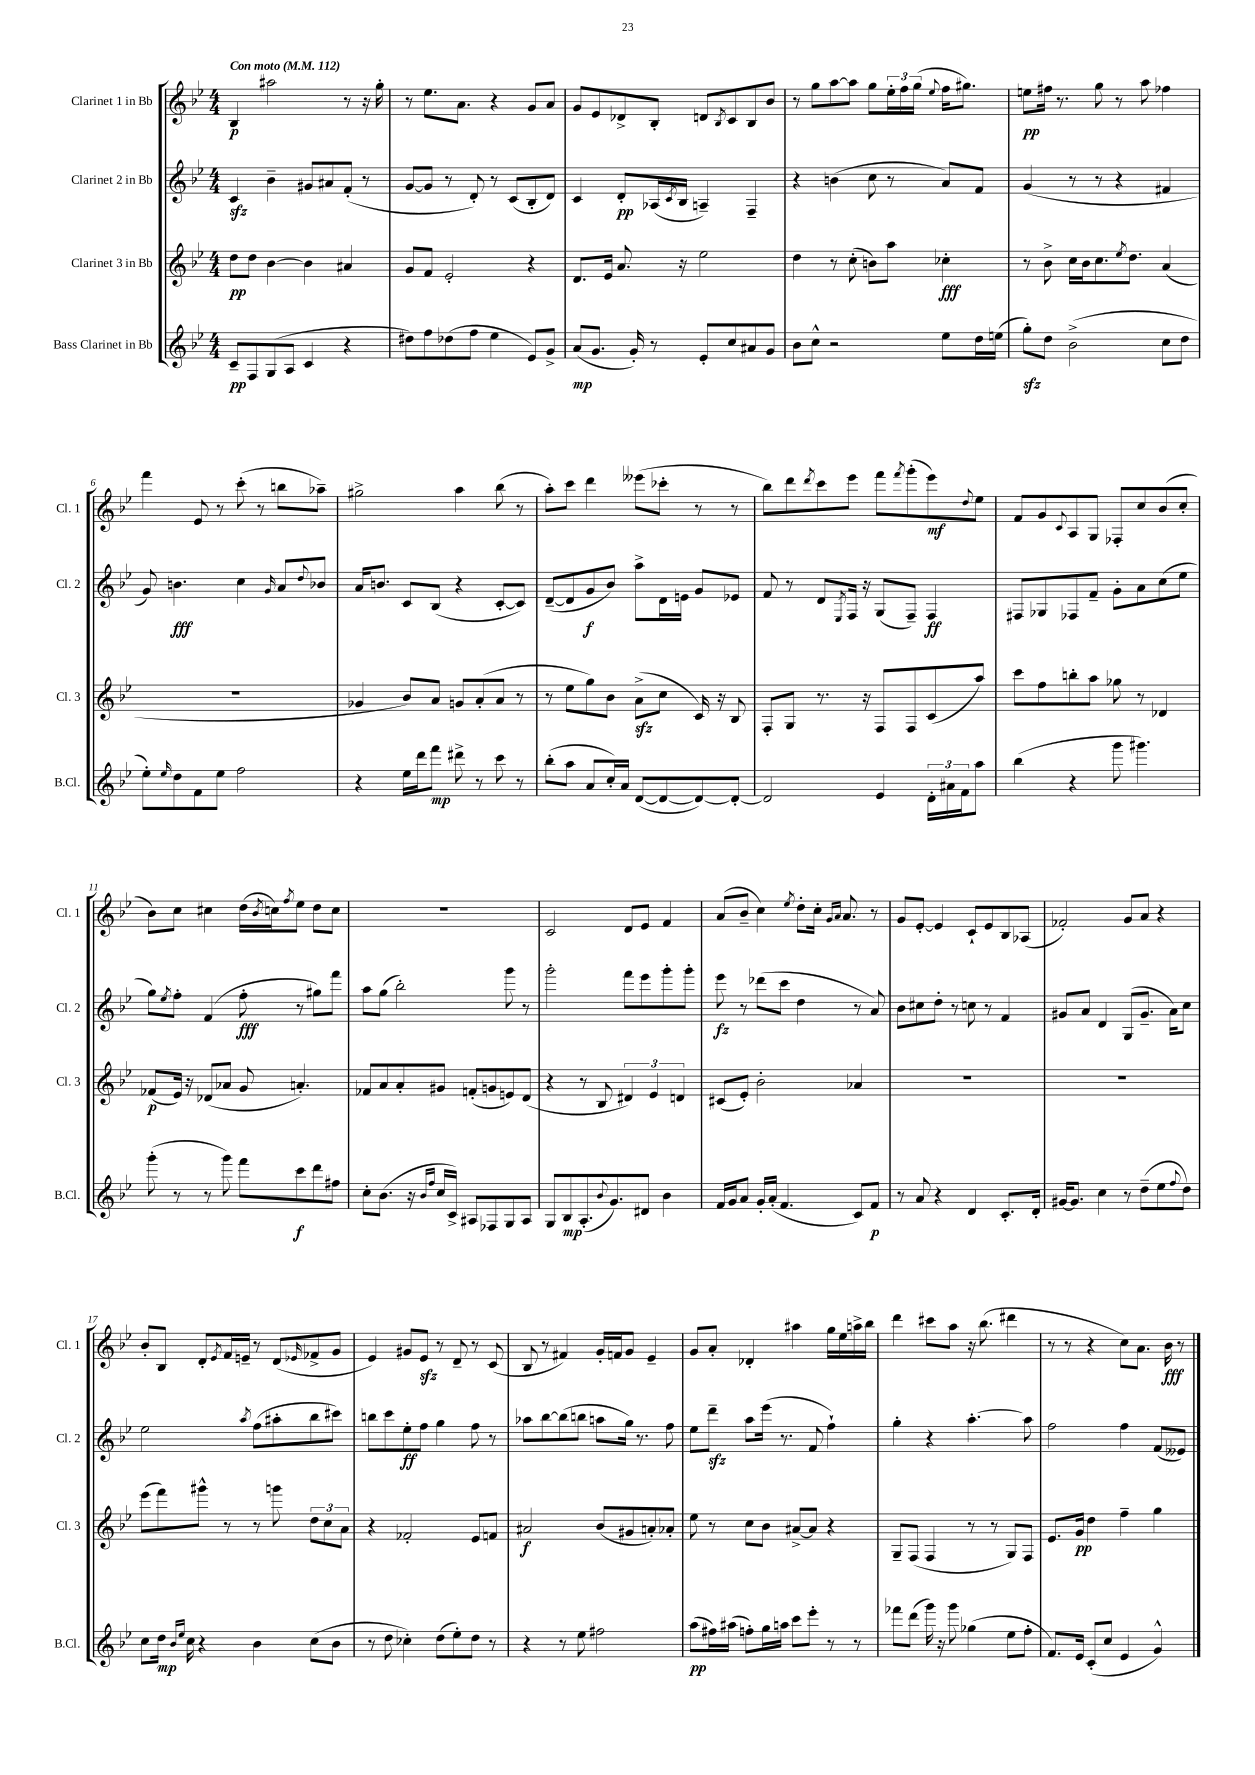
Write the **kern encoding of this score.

**kern	**dynam	**kern	**dynam	**kern	**dynam	**kern	**dynam
*part4	*part4	*part3	*part3	*part2	*part2	*part1	*part1
*staff4	*staff4	*staff3	*staff3	*staff2	*staff2	*staff1	*staff1
*I"Bass Clarinet in Bb	*	*I"Clarinet 3 in Bb	*	*I"Clarinet 2 in Bb	*	*I"Clarinet 1 in Bb	*
*I'B.Cl.	*	*I'Cl. 3	*	*I'Cl. 2	*	*I'Cl. 1	*
*clefG2	*	*clefG2	*	*clefG2	*	*clefG2	*
*k[b-e-]	*	*k[b-e-]	*	*k[b-e-]	*	*k[b-e-]	*
*M4/4	*	*M4/4	*	*M4/4	*	*M4/4	*
*MM112	*	*MM112	*	*MM112	*	*MM112	*
=1	=1	=1	=1	=1	=1	=1	=1
!	!	!	!	!	!	!LO:TX:a:B:t=Con moto	!
8c~/L	pp	8dd\L	pp	4czz/	.	4B-/	p
8F/	.	8dd\J	.	.	.	.	.
(8G/	.	[4b-\	.	4b-~\	.	2aa#X\	.
8A/J	.	.	.	.	.	.	.
4c/	.	4b-\]	.	8g#X/L	.	.	.
.	.	.	.	8a#X/	.	.	.
4r	.	4a#X/	.	(8f'/J	.	8r	.
.	.	.	.	8r	.	16r	.
.	.	.	.	.	.	16gg'\	.
=2	=2	=2	=2	=2	=2	=2	=2
8dd#X\L)	.	8g/L	.	[8g/L	.	8r	.
8ff\	.	8f/J	.	8g/J]	.	8.ee-\L	.
(8dd-X\	.	2e-'/	.	8r	.	.	.
.	.	.	.	.	.	8.a\J	.
8ff\J	.	.	.	8d'/)	.	.	.
4ee-\	.	.	.	8r	.	4r	.
.	.	.	.	(8c/L	.	.	.
8e-/L)	.	4r	.	8B-'/	.	8g/L	.
8g^/J	.	.	.	8d/J)	.	8a/J	.
=3	=3	=3	=3	=3	=3	=3	=3
(8a/L	mp	8.d/L	.	4c/	.	8g/L	.
8.g/J	.	.	.	.	.	8e-/	.
.	.	16e-/Jk	.	.	.	.	.
.	.	8.a/	.	8d'/L	pp	8d-X^/	.
16g'/)	.	.	.	.	.	.	.
8r	.	.	.	(16A-X/L	.	8B-'/J	.
.	.	.	.	8qc/	.	.	.
.	.	16r	.	16B-/JJ	.	.	.
8e-'/L	.	2ee-\	.	4An~/)	.	8dn/L	.
.	.	.	.	.	.	8qB-/	.
8cc/	.	.	.	.	.	8c/	.
8a#X/	.	.	.	4F~/	.	8B-/	.
8g/J	.	.	.	.	.	8b-/J	.
=4	=4	=4	=4	=4	=4	=4	=4
8b-\L	.	4dd\	.	4r	.	8r	.
8cc^^\J	.	.	.	.	.	8gg\L	.
2r	.	8r	.	(4bn\	.	[8aa\	.
.	.	(8cc'\	.	.	.	8aa\J]	.
.	.	8bn\L)	.	8cc\	.	8gg\L	.
.	.	8aa\J	.	8r	.	24ee-'\L	.
.	.	.	.	.	.	24ff\	.
.	.	.	.	.	.	(24gg\JJ	.
.	.	.	.	.	.	8qqee-/	.
8ee-\L	.	4cc-X'\	fff	8a/L)	.	16ff\KL	.
.	.	.	.	.	.	8.gg#X\J)	.
16dd\L	.	.	.	8f/J	.	.	.
(16een\JJ	.	.	.	.	.	.	.
=5	=5	=5	=5	=5	=5	=5	=5
8ggzz'\L)	.	8r	.	(4g/	.	8een\L	pp
8dd\J	.	8b-^\	.	.	.	16ff#X\Jk	.
.	.	.	.	.	.	8.r	.
(2b-^\	.	16cc\LL	.	8r	.	.	.
.	.	16b-\J	.	.	.	.	.
.	.	8.cc\	.	8r	.	8gg\	.
.	.	.	.	4r	.	8r	.
.	.	8qee-/	.	.	.	.	.
.	.	8.dd\J	.	.	.	.	.
.	.	.	.	.	.	8aa\	.
8cc\L	.	(4a/	.	4f#X/	.	4ff-X\	.
8dd\J	.	.	.	.	.	.	.
!!LO:LB:g=z
=6	=6	=6	=6	=6	=6	=6	=6
8ee-'\L)	.	1r	.	8g/)	.	4fff\	.
16qqee-/	.	.	.	.	.	.	.
8dd\	.	.	.	4.bn\	fff	.	.
8f\	.	.	.	.	.	8e-/	.
8ee-\J	.	.	.	.	.	8r	.
2ff\	.	.	.	4cc\	.	(8ccc'\	.
.	.	.	.	.	.	8r	.
.	.	.	.	16qqg/	.	.	.
.	.	.	.	8a/L	.	8bbn\L	.
.	.	.	.	8qqdd/	.	.	.
.	.	.	.	8b-X/J	.	8aa-X~\J)	.
=7	=7	=7	=7	=7	=7	=7	=7
4r	.	4g-X/	.	16a/KL	.	2gg#X^\	.
.	.	.	.	8.bn/J	.	.	.
16ee-\LL	.	8b-/L)	.	8c/L	.	.	.
16ddd\J	.	.	.	.	.	.	.
8fff\J	mp	8a/J	.	(8B-/J	.	.	.
8ddd#X^\	.	8gn/L	.	4r	.	4aa\	.
8r	.	(8a'/	.	.	.	.	.
8ccc\	.	8a/J	.	[8c'/L	.	(8bb-\	.
8r	.	8r	.	8c/J])	.	8r	.
=8	=8	=8	=8	=8	=8	=8	=8
(8bb-'\L	.	8r	.	([8d~/L	.	8aa'\L)	.
8aa\J	.	8ee-\L	.	8d/]	.	8ccc\J	.
8a/L	.	8gg\)	.	8g/	f	4ddd\	.
16cc'/L)	.	8b-\J	.	8b-/J)	.	.	.
16a/JJ	.	.	.	.	.	.	.
([8d/L	.	(8azz^\L	.	8aa^\L	.	(8eee--X\L	.
8d/_	.	8cc\J	.	16d\L	.	8ccc-X'\J	.
.	.	.	.	16en\JJ	.	.	.
8d/_)	.	16c/)	.	8g/L	.	8r	.
.	.	16r	.	.	.	.	.
8d'/J_	.	8B-/	.	8e-X/J	.	8r	.
=9	=9	=9	=9	=9	=9	=9	=9
2d/]	.	8F'/L	.	8f/	.	8bb-\L)	.
.	.	8G/J	.	8r	.	8ddd\	.
.	.	.	.	.	.	8qddd/	.
.	.	8.r	.	8d/L	.	8ccc\	.
.	.	.	.	8qE-/	.	.	.
.	.	.	.	16F/Jk	.	8eee-\J	.
.	.	16r	.	16r	.	.	.
4e-/	.	8F/L	.	(8G/L	.	8fff\L	.
.	.	.	.	.	.	8qfff/	.
.	.	8F/	.	8F~/J)	.	(8ggg'\	.
24d'\LL	.	(8c/	.	4F/	ff	8eee-\)	mf
24a#X\	.	.	.	.	.	.	.
24f\J	.	.	.	.	.	.	.
.	.	.	.	.	.	8qqdd/	.
8aa\J	.	8aa/J)	.	.	.	8ee-\J	.
=10	=10	=10	=10	=10	=10	=10	=10
(4bb-\	.	8ccc\L	.	8F#X/L	.	8f/L	.
.	.	8ff\	.	8G-X/	.	8g/	.
.	.	.	.	.	.	8qqc/	.
4r	.	8bbn'\	.	8F-X/	.	8A/	.
.	.	8aa\J	.	8f~/J	.	8G/J	.
8ggg\	.	8gg-X\	.	8g'\L	.	8F-X'/L	.
4.ggg#X\)	.	8r	.	8a\	.	8cc/	.
.	.	4d-X/	.	(8cc\	.	(8b-/	.
.	.	.	.	8ee-\J	.	8cc'/J	.
!!LO:LB:g=z
=11	=11	=11	=11	=11	=11	=11	=11
(8ggg'\	.	(8f-X/L	p	8gg\L)	.	8b-\L)	.
.	.	.	.	8qee-/	.	.	.
8r	.	16e-/Jk)	.	8ff'\J	.	8cc\J	.
.	.	16r	.	.	.	.	.
8r	.	(8d-X/L	.	(4f/	.	4cc#X\	.
8ggg\)	.	8a-X/J	.	.	.	.	.
8fff\L	.	8g/	.	8ff'\	fff	(16dd\LL	.
.	.	.	.	.	.	8qb-/	.
.	.	.	.	.	.	16ccn\J)	.
.	.	.	.	.	.	8qff/	.
8ccc\	f	4.an'/)	.	8r	.	8ee-\J	.
8ddd\	.	.	.	8gg#X\L)	.	8dd\L	.
8ff#X\J	.	.	.	8fff\J	.	8cc\J	.
=12	=12	=12	=12	=12	=12	=12	=12
8cc'\L	.	8f-X/L	.	8aa\L	.	1r	.
(8.b-\J	.	8a/	.	(8gg\J	.	.	.
.	.	8a'/	.	2bb-'\)	.	.	.
16r	.	.	.	.	.	.	.
16qqb-/LL	.	.	.	.	.	.	.
16qqff/JJ	.	.	.	.	.	.	.
16cc/LL	.	8g#X/J	.	.	.	.	.
16c^/JJ)	.	.	.	.	.	.	.
8A#X/L	.	(8fn'/L	.	.	.	.	.
8F-X/	.	8gn/	.	.	.	.	.
8G/	.	8en/)	.	8ggg\	.	.	.
8A#/J	.	(8d/J	.	8r	.	.	.
=13	=13	=13	=13	=13	=13	=13	=13
8G/L	.	4r	.	2ggg'\	.	2c/	.
8B-/	mp	.	.	.	.	.	.
(8.A'/	.	8r	.	.	.	.	.
.	.	8B-/	.	.	.	.	.
8qqb-/	.	.	.	.	.	.	.
8.g/)	.	.	.	.	.	.	.
.	.	6d#X/)	.	8fff\L	.	8d/L	.
8d#X/J	.	.	.	8eee-\	.	8e-/J	.
.	.	6e-/	.	.	.	.	.
4b-\	.	.	.	8ggg'\	.	4f/	.
.	.	6dn/	.	.	.	.	.
.	.	.	.	8ggg'\J	.	.	.
=14	=14	=14	=14	=14	=14	=14	=14
16f/LL	.	(8c#X/L	.	8eee-\	fz	(8a/L	.
16g/J	.	.	.	.	.	.	.
8a/J	.	8e-'/J)	.	8r	.	8b-~/J	.
16g'/LL	.	2b-'\	.	(8ddd-X\L	.	4cc\)	.
(16a'/JJ	.	.	.	.	.	.	.
4.f/	.	.	.	8ccc\J	.	.	.
.	.	.	.	.	.	8qee-/	.
.	.	.	.	4dd\	.	8dd'\L	.
.	.	.	.	.	.	16cc'\Jk	.
.	.	.	.	.	.	16qqg/LL	.
.	.	.	.	.	.	16qqa/JJ	.
.	.	.	.	.	.	8.a/	.
8c/L)	.	4a-X/	.	8r	.	.	.
8f/J	p	.	.	8a/)	.	8r	.
=15	=15	=15	=15	=15	=15	=15	=15
8r	.	1r	.	8b-\L	.	8g/L	.
8a/	.	.	.	8cc#X\	.	[8e-'/J	.
4r	.	.	.	8dd'\J	.	4e-/]	.
.	.	.	.	8r	.	.	.
4d/	.	.	.	8ccn\	.	8c`/L	.
.	.	.	.	8r	.	8e-/	.
8.c'/L	.	.	.	4f/	.	8B-/	.
.	.	.	.	.	.	(8A-X/J	.
16d'/Jk	.	.	.	.	.	.	.
=16	=16	=16	=16	=16	=16	=16	=16
[16g#X/KL	.	1r	.	8g#X/L	.	2f-X'/)	.
8.g#/J]	.	.	.	.	.	.	.
.	.	.	.	8a/J	.	.	.
4cc\	.	.	.	4d/	.	.	.
8r	.	.	.	(8G/L	.	8g/L	.
(8dd~\L	.	.	.	8.g#~/J	.	8a/J	.
8ee-\	.	.	.	.	.	4r	.
.	.	.	.	16a\KL)	.	.	.
8qqff/	.	.	.	.	.	.	.
8dd\J)	.	.	.	8cc\J	.	.	.
!!LO:LB:g=z
=17	=17	=17	=17	=17	=17	=17	=17
8cc\L	.	(8eee-\L	.	2ee-\	.	8b-'/L	.
16dd\Jk	mp	8fff\)	.	.	.	8B-/J	.
16qqb-/LL	.	.	.	.	.	.	.
16qqee-/JJ	.	.	.	.	.	.	.
16cc\	.	.	.	.	.	.	.
4r	.	8ggg#X^^\J	.	.	.	8d'/L	.
.	.	.	.	.	.	8qe-/	.
.	.	8r	.	.	.	16f/L	.
.	.	.	.	.	.	16en~/JJ	.
.	.	.	.	8qaa/	.	.	.
4b-\	.	8r	.	(8ff\L	.	8r	.
.	.	8gggn\	.	8aa#X'\	.	(8d/L	.
.	.	.	.	.	.	16qqe-X/	.
(8cc\L	.	12dd\L	.	8bb-\	.	8f-X^/	.
.	.	12cc\	.	.	.	.	.
8b-\J	.	.	.	8ccc#X\J)	.	8g/J	.
.	.	12a\J	.	.	.	.	.
=18	=18	=18	=18	=18	=18	=18	=18
8r	.	4r	.	8bbn\L	.	4e-/)	.
8dd\	.	.	.	8ccc\	.	.	.
4cc-X'\)	.	2f-X'/	.	8ee-'\	ff	8g#X/L	.
.	.	.	.	8ff\J	.	8e-zz/J	.
(8dd\L	.	.	.	4gg\	.	8r	.
8ee-'\)	.	.	.	.	.	8d~/	.
8dd\J	.	8e-/L	.	8ff\	.	8r	.
8r	.	8fn/J	.	8r	.	(8c/	.
=19	=19	=19	=19	=19	=19	=19	=19
4r	.	2a#X/	f	8aa-X\L	.	8B-/	.
.	.	.	.	[8bb-\	.	8r	.
8r	.	.	.	(8bb-\]	.	4f#X/)	.
8ee-\	.	.	.	8bbn\J	.	.	.
2ff#X\	.	(8b-/L	.	8aan\L	.	16g'/LL	.
.	.	.	.	.	.	16fn/J	.
.	.	8g#X/	.	16gg\Jk)	.	8g/J	.
.	.	.	.	8.r	.	.	.
.	.	8an'/)	.	.	.	4e-~/	.
.	.	8a-X'/J	.	8ff\	.	.	.
=20	=20	=20	=20	=20	=20	=20	=20
(8aa\L	pp	8ee-\	.	8ee-\L	.	8g/L	.
16ff#X\L)	.	8r	.	8dddzz~\J	.	8a'/J	.
(16aa#X\JJ	.	.	.	.	.	.	.
8ffn'\L)	.	8cc\L	.	8aa\L	.	4d-X'/	.
16gg\L	.	8b-\J	.	(16eee-\Jk	.	.	.
16aan\JJ	.	.	.	8.r	.	.	.
8ccc\L	.	[8a#X^/L	.	.	.	4aa#X\	.
8eee-'\J	.	8a#/J]	.	8f/	.	.	.
8r	.	4r	.	4ff`\)	.	16gg\LL	.
.	.	.	.	.	.	16ee-\	.
8r	.	.	.	.	.	16aan^\	.
.	.	.	.	.	.	16bb-\JJ	.
=21	=21	=21	=21	=21	=21	=21	=21
8fff-X\L	.	8G~/L	.	4gg'\	.	4ddd\	.
(8ddd\J	.	(8F/J	.	.	.	.	.
16ggg\)	.	4F/	.	4r	.	8ccc#X\L	.
16r	.	.	.	.	.	.	.
8ggg\	.	.	.	.	.	8aa\J	.
(4gg-X\	.	8r	.	[4.aa'\	.	16r	.
.	.	.	.	.	.	(8.bb-\	.
.	.	8r	.	.	.	.	.
8ee-\L	.	8G/L)	.	.	.	4ddd#X\	.
8ff'\J	.	8F/J	.	8aa\]	.	.	.
=22	=22	=22	=22	=22	=22	=22	=22
8.f/L)	.	8.e-/L	.	2ff\	.	8r	.
.	.	.	.	.	.	8r	.
16e-/Jk	.	16g/Jk	pp	.	.	.	.
(8c'/L	.	4dd\	.	.	.	4r	.
8cc/J	.	.	.	.	.	.	.
4e-/	.	4ff~\	.	4ff\	.	8cc\L)	.
.	.	.	.	.	.	8.a\J	.
4g^^/)	.	4gg\	.	(8f/L	.	.	.
.	.	.	.	.	.	16b-\	fff
.	.	.	.	8e--X/J)	.	8r	.
==	==	==	==	==	==	==	==
*-	*-	*-	*-	*-	*-	*-	*-
